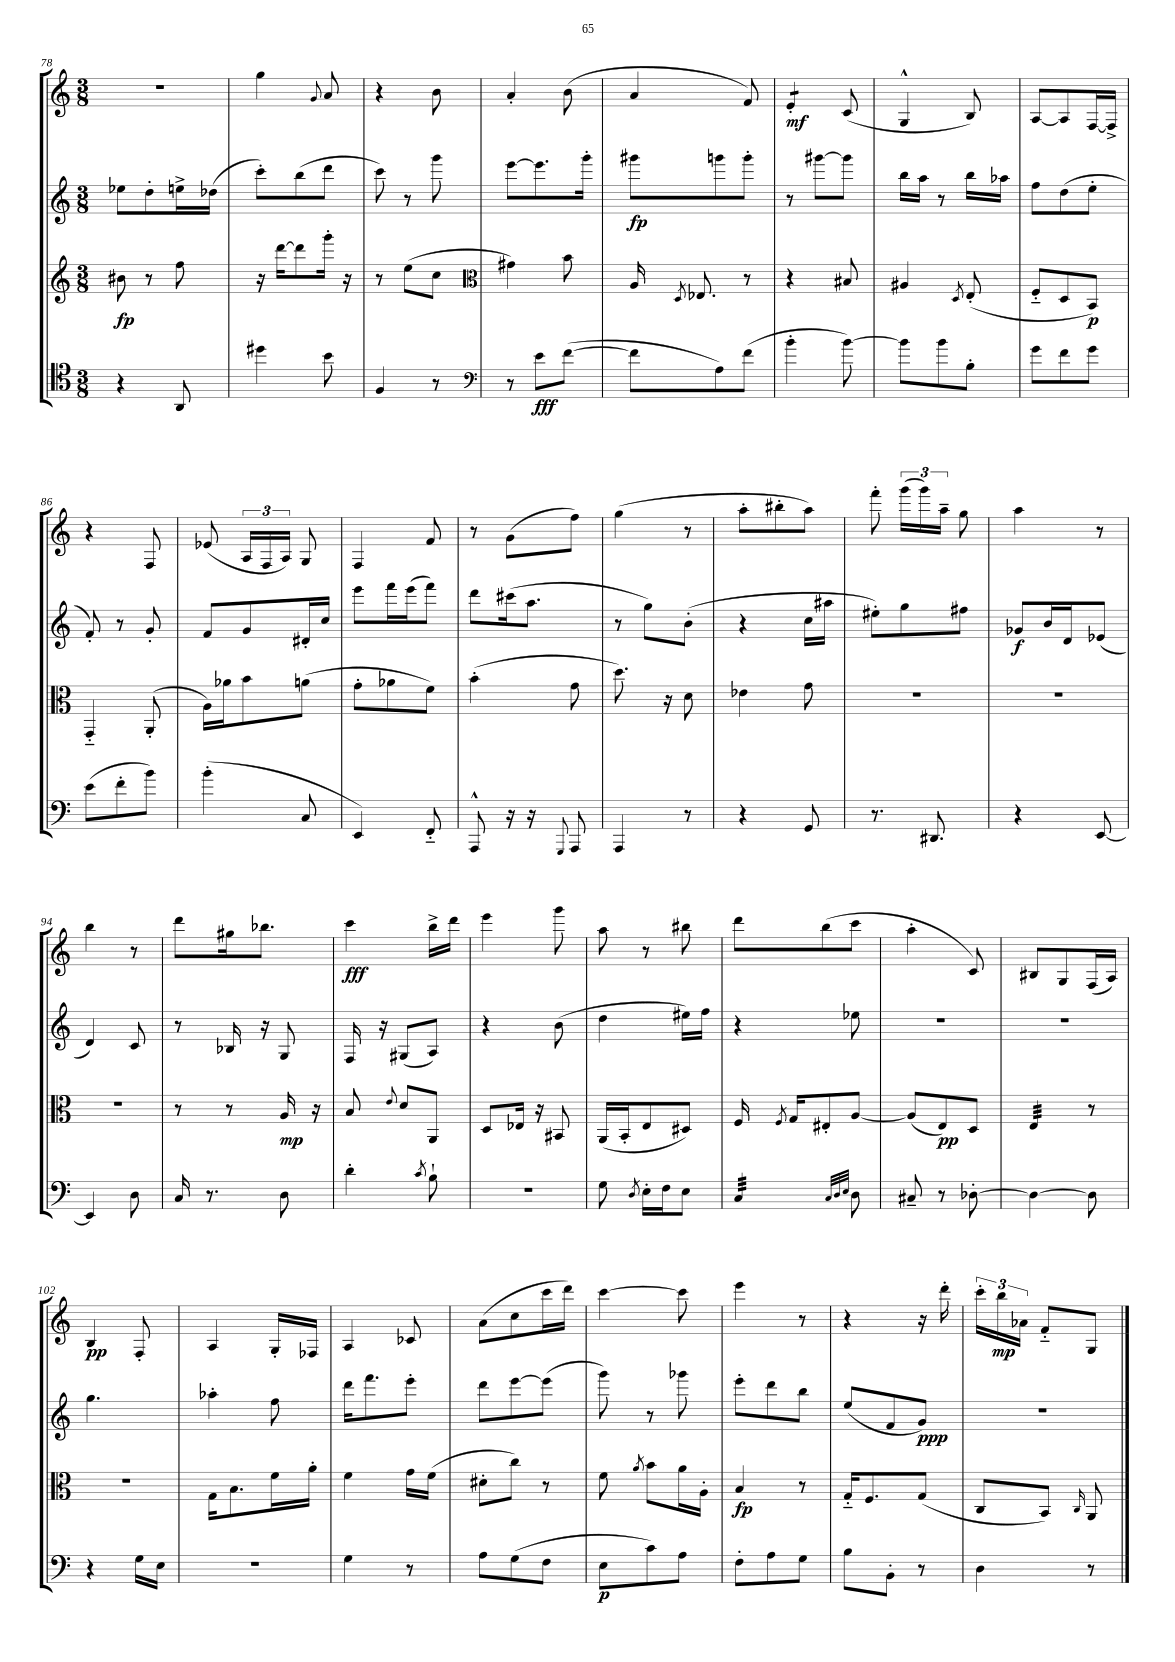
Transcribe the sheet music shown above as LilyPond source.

<<
\new StaffGroup <<
\new Staff = "s0" {
    \clef treble \key c \major \numericTimeSignature \time 3/8
    \autoBeamOff R4. |
    g''4 \appoggiatura { g'8 } a'8 |
    r4 b'8 |
    a'4-. b'8( |
    a'4 f'8) |
    e'4:8-.\mf c'8( |
    g4-^ b8) |
    a8[~ a8 f16~ f16]-> |
    r4 f8 |
    ees'8( \tuplet 3/2 { a16[ f16 a16]) } g8 |
    f4 f'8 |
    r8 g'8[( f''8]) |
    g''4( r8 |
    a''8[-. bis''8-. a''8]) |
    f'''8-. \tuplet 3/2 { g'''16[( g'''16) a''16]-- } g''8 |
    a''4 r8 |
    b''4 r8 |
    d'''8[ gis''16 bes''8.] |
    c'''4\fff b''16[-> d'''16] |
    e'''4 g'''8 |
    a''8 r8 bis''8 |
    d'''8[ b''8( c'''8] |
    a''4-. c'8) |
    bis8[ g8 f16( a16]) |
    b4\pp f8-. |
    a4 g16[-. fes16] |
    a4 ces'8 |
    a'8[( c''8 c'''16 d'''16]) |
    c'''4~ c'''8 |
    e'''4 r8 |
    r4 r16 d'''16-. |
    \tuplet 3/2 { c'''16[-. b''16\mp aes'16] } f'8[-_ g8] \bar "|." |
}
\new Staff = "s1" {
    \clef treble \key c \major \numericTimeSignature \time 3/8
    \autoBeamOff ees''8[ d''8-. e''16-> des''16]( |
    c'''8[-.) b''8( d'''8] |
    c'''8) r8 g'''8 |
    e'''8[~ e'''8. g'''16]-. |
    gis'''8[\fp g'''8 g'''8]-. |
    r8 gis'''8[~ gis'''8] |
    b''16[ a''16] r8 b''16[ aes''16] |
    f''8[ d''8( e''8]-. |
    f'8-.) r8 g'8-. |
    f'8[ g'8 dis'16-. c''16] |
    e'''8[ f'''16 e'''16( f'''8]) |
    d'''8[ cis'''16( a''8.] |
    r8 g''8[) b'8]-.( |
    r4 c''16[ ais''16] |
    eis''8[-.) g''8 fis''8] |
    ges'8[\f b'16 d'16 ees'8]( |
    d'4) c'8 |
    r8 bes16 r16 g8 |
    f16 r16 gis8[( a8]) |
    r4 b'8( |
    d''4 eis''16[) f''16] |
    r4 ees''8 |
    r4. |
    R4. |
    g''4. |
    aes''4-. f''8 |
    d'''16[ f'''8. e'''8]-. |
    d'''8[ e'''8~ e'''8]( |
    g'''8) r8 ges'''8 |
    e'''8[-. d'''8 b''8] |
    e''8[( f'8 g'8]\ppp) |
    R4. \bar "|." |
}
\new Staff = "s2" {
    \clef treble \key c \major \numericTimeSignature \time 3/8
    \autoBeamOff bis'8\fp r8 f''8 |
    r16 d'''16[~ d'''8 g'''16]-. r16 |
    r8 e''8[( c''8] |
    \clef alto gis'4) b'8 |
    a16 \acciaccatura { d8 } ees8. r8 |
    r4 bis8 |
    ais4 \acciaccatura { d8 } e8-.( |
    f8[-_ d8 b,8]\p) |
    g,4-_ a,8-.( |
    a16[) aes'16 b'8 a'8]( |
    g'8[-. aes'8 f'8]) |
    b'4-.( g'8 |
    d''8.) r16 d'8 |
    ees'4 g'8 |
    R4. |
    R4. |
    R4. |
    r8 r8 a16\mp r16 |
    b8 \appoggiatura { e'8 } d'8[ a,8] |
    d8[ ees16] r16 bis,8 |
    a,16[( b,16-. e8 dis8]) |
    f16 \acciaccatura { f8 } g16[ eis8-. a8]~ |
    a8[( e8\pp) d8] |
    e4:32 r8 |
    R4. |
    g16[ b8. f'16 a'16]-. |
    f'4 g'16[ f'16]( |
    dis'8[-. c''8]) r8 |
    f'8 \acciaccatura { a'8 } b'8[ a'16 a16]-. |
    b4\fp r8 |
    g16[-_ f8. g8]( |
    c8[ b,8]) \grace { c16 } a,8 \bar "|." |
}
\new Staff = "s3" {
    \clef tenor \key c \major \numericTimeSignature \time 3/8
    \autoBeamOff r4 a,8 |
    dis''4 b'8 |
    f4 r8 |
    \clef bass r8 e'8[\fff f'8]~( |
    f'8[ a8) f'8]( |
    b'4-. b'8~) |
    b'8[ b'8 b8]-. |
    g'8[ f'8 g'8] |
    e'8[( f'8-. b'8]) |
    b'4-.( c8 |
    e,4) f,8-_ |
    a,,8-^ r16 r16 \appoggiatura { g,,8 } a,,8 |
    a,,4 r8 |
    r4 g,8 |
    r8. dis,8. |
    r4 e,8~ |
    e,4 d8 |
    c16 r8. d8 |
    d'4-. \acciaccatura { c'8 } b8-! |
    R4. |
    g8 \acciaccatura { d8 } e16[-. f16 e8] |
    c4:32 \grace { c32[ d32 e32] } d8 |
    cis8-- r8 des8~-. |
    des4~ des8 |
    r4 g16[ e16] |
    R4. |
    g4 r8 |
    a8[ g8( f8] |
    e8[\p c'8) a8] |
    f8[-. a8 g8] |
    b8[ b,8]-. r8 |
    d4 r8 \bar "|." |
}
>>
>>
\layout { \context { \Score currentBarNumber = #78 } }
